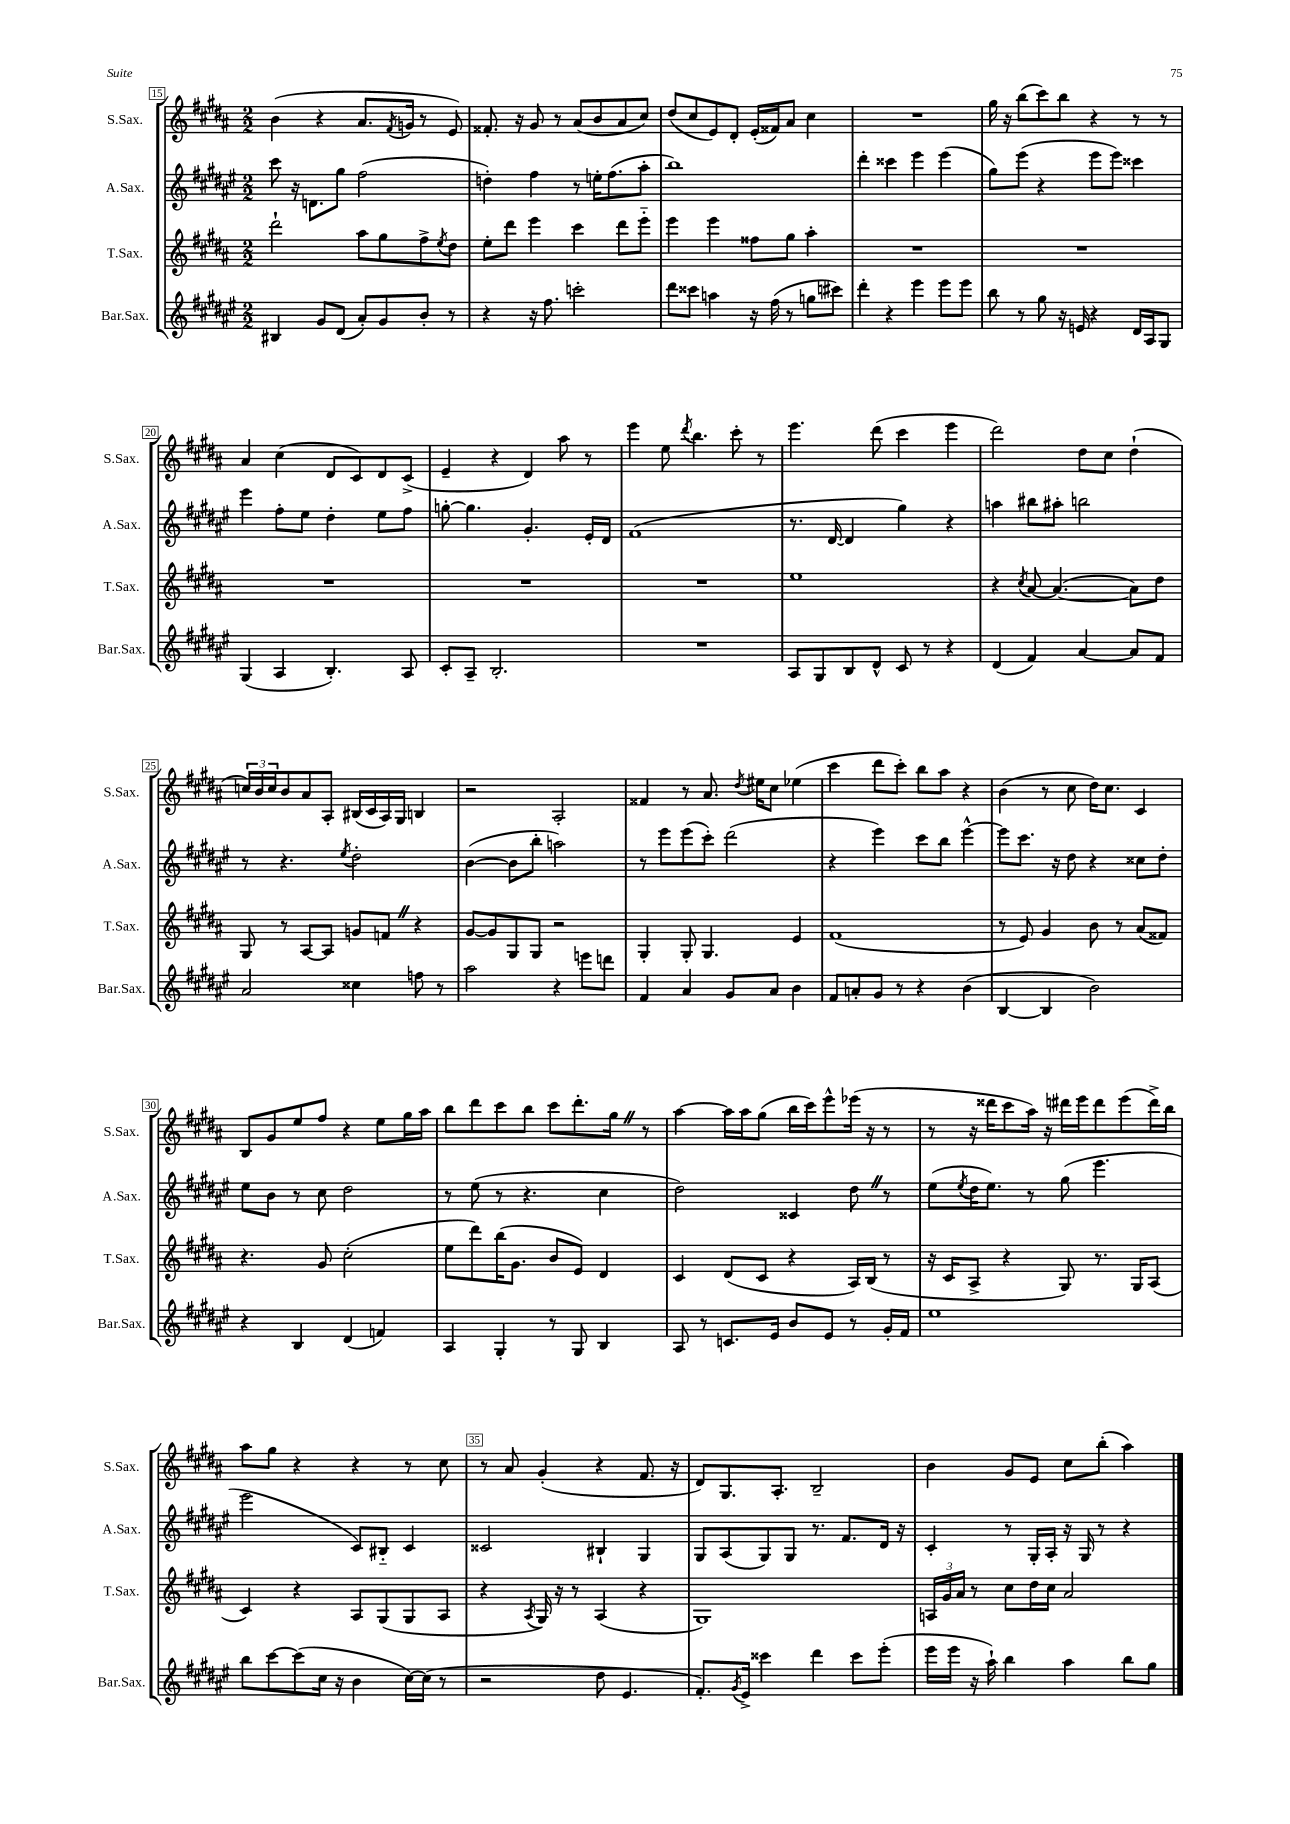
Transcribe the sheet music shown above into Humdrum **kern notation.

**kern	**kern	**kern	**kern
*staff4	*staff3	*staff2	*staff1
*clefG2	*clefG2	*clefG2	*clefG2
*k[f#c#g#d#a#e#]	*k[f#c#g#d#a#]	*k[f#c#g#d#a#e#]	*k[f#c#g#d#a#]
*M2/2	*M2/2	*M2/2	*M2/2
4B#	2ddd#`	8ccc#	(4b
.	.	16r	.
.	.	8.d	.
8g#	.	.	4r
(8d#	.	8gg#	.
8a#')	8aa#	(2ff#	8.a#
8g#	8gg#	.	.
.	.	.	8qf#
.	.	.	16g
8b'	8ff#^	.	8r
.	8qee	.	.
8r	8dd#	.	8e)
=	=	=	=
4r	8ee'	4dd')	8.f##'
.	8ddd#	.	.
.	.	.	16r
16r	4eee	4ff#	8g#
8.ff#	.	.	.
.	.	.	8r
2ccc'	4ccc#	8r	(8a#
.	.	16ee'	8b
.	.	(8.ff#	.
.	8ddd#	.	8a#
.	8eee'~	8aa#'	8cc#)
=	=	=	=
8ddd#	4eee	1bb)	(8dd#
8ccc##	.	.	8cc#
4aa	4eee	.	8e)
.	.	.	8d#'
16r	8ff##	.	(16e'
(16ff#	.	.	16f##)
8r	8gg#	.	8a#
8gg	4aa#'	.	4cc#
8ccc#)	.	.	.
=	=	=	=
4ddd#'	1r	4ddd#'	1r
4r	.	4ccc##	.
4eee#	.	4eee#	.
8eee#	.	(4eee#	.
8eee#	.	.	.
=	=	=	=
8bb	1r	8gg#)	16gg#
.	.	.	16r
8r	.	(8eee#	(8bb
8gg#	.	4r	8ccc#)
16r	.	.	8bb
16e	.	.	.
4r	.	8eee#	4r
.	.	8eee#)	.
16d#	.	4ccc##	8r
16A#	.	.	.
8G#	.	.	8r
=	=	=	=
(4G#	1r	4eee#	4a#
4A#	.	8ff#'	(4cc#
.	.	8ee#	.
4.B')	.	4dd#'	8d#
.	.	.	8c#)
.	.	8ee#	8d#
8A#	.	8ff#	(8c#^
=	=	=	=
8c#'	1r	[8gg'	4e~
8A#~	.	4.gg]	.
2.B'	.	.	4r
.	.	4.g#'	4d#)
.	.	.	8aa#
.	.	16e#'	8r
.	.	16d#	.
=	=	=	=
1r	1r	(1f#	4eee
.	.	.	8ee
.	.	.	8qddd#
.	.	.	4.bb
.	.	.	8ccc#'
.	.	.	8r
=	=	=	=
8A#	1ee	8.r	4.eee
8G#	.	.	.
.	.	[16d#	.
8B	.	4d#]	.
8d#^^	.	.	(8ddd#
8c#	.	4gg#)	4ccc#
8r	.	.	.
4r	.	4r	4eee
=	=	=	=
(4d#	4r	4aa	2ddd#)
.	8qcc#	.	.
4f#)	[8a#	8bb#	.
.	(4.a#_	8aa#'	.
[4a#	.	2bb	8dd#
.	.	.	8cc#
8a#]	8a#])	.	(4dd#`
8f#	8dd#	.	.
=	=	=	=
2a#	8G#	8r	24cc)
.	.	.	24b
.	.	.	24cc
.	8r	4.r	8b
.	[8A#	.	8a#
.	8A#]	.	8A#'
.	.	8qee#	.
4cc##	8g	2dd#'	(16B#
.	.	.	16c#
.	8f	.	16A#)
.	.	.	16G#
8ff	4r	.	4B
8r	.	.	.
=	=	=	=
2aa#	[8g#	([4b	2r
.	8g#]	.	.
.	8G#	8b]	.
.	8G#	8bb'	.
4r	2r	2aa)	2A#'
8eee	.	.	.
8ddd	.	.	.
=	=	=	=
4f#	4G#'	8r	4f##
.	.	8eee#	.
4a#	8G#'	(8eee#	8r
.	4.G#	8ccc#')	8.a#
8g#	.	(2ddd#	.
.	.	.	8qdd#
.	.	.	16ee#
8a#	.	.	8cc#
4b	4e	.	(4ee-
=	=	=	=
8f#	(1f#	4r	4ccc#
8a'	.	.	.
8g#	.	4eee#)	8ddd#
8r	.	.	8ccc#')
4r	.	8ccc#	8bb
.	.	8bb	8aa#
(4b	.	[4eee#^^	4r
=	=	=	=
[4B	8r	8eee#]	(4b
.	8e)	8.ccc#	.
4B]	4g#	.	8r
.	.	16r	.
.	.	8dd#	8cc#
2b)	8b	4r	16dd#)
.	.	.	8.cc#
.	8r	.	.
.	(8a#	8cc##	4c#
.	8f##)	8dd#'	.
=	=	=	=
4r	4.r	8ee#	8B
.	.	8b	8g#
4B	.	8r	8ee
.	8g#	8cc#	8ff#
(4d#	(2cc#'	2dd#	4r
4f)	.	.	8ee
.	.	.	16gg#
.	.	.	16aa#
=	=	=	=
4A#	8ee	8r	8bb
.	8ddd#)	(8ee#	8ddd#
4G#'	(16bb	8r	8ccc#
.	8.g#	.	.
.	.	4.r	8bb
8r	8b	.	8ccc#
8G#	8e)	.	8.ddd#'
4B	4d#	4cc#	.
.	.	.	16gg#
.	.	.	8r
=	=	=	=
8A#	4c#	2dd#)	[4aa#
8r	.	.	.
8.c	(8d#	.	16aa#]
.	.	.	16aa#
.	8c#	.	(8gg#
16e#	.	.	.
8b	4r	4c##	16bb
.	.	.	16ccc#)
8e#	.	.	8eee^^
8r	16A#)	8dd#	(16eee-
.	(16B	.	16r
16g#'	8r	8r	8r
16f#	.	.	.
=	=	=	=
1ee#	16r	(8ee#	8r
.	16c#	.	.
.	.	8qee#	.
.	8A#^	16dd#	16r
.	.	8.ee#)	16ddd##
.	4r	.	8ccc#
.	.	8r	16aa#)
.	.	.	16r
.	8G#)	(8gg#	16ddd#
.	.	.	16eee
.	8.r	4.eee#	8ddd#
.	.	.	(8eee
.	16G#	.	.
.	(8A#	.	16ddd#^)
.	.	.	16bb
=	=	=	=
8bb	4c#)	2eee#	8aa#
[8ccc#	.	.	8gg#
(8ccc#]	4r	.	4r
16cc#	.	.	.
16r	.	.	.
4b	8A#	8c#)	4r
.	(8G#	8B#'~	.
[16cc#)	8G#	4c#	8r
(16cc#]	.	.	.
8r	8A#	.	8cc#
=	=	=	=
2r	4r	2c##	8r
.	.	.	8a#
.	8qA#	.	.
.	16G#)	.	(4g#'
.	16r	.	.
.	8r	.	.
8dd#	(4A#	4B#`	4r
4.e#	.	.	.
.	4r	4G#	8.f#
.	.	.	16r
=	=	=	=
8.f#')	1G#)	8G#	8d#)
.	.	(8A#	8.G#
8qg#	.	.	.
16e#^	.	.	.
4ccc##	.	8G#)	.
.	.	.	8.A#'
.	.	8G#	.
4ddd#	.	8.r	2B~
.	.	8.f#	.
8ccc##	.	.	.
(8eee#'	.	16d#	.
.	.	16r	.
=	=	=	=
16eee#	24A	4c#'	4b
.	24g#	.	.
16eee#	.	.	.
.	24a#	.	.
16r	8r	.	.
16aa#`)	.	.	.
4bb	8cc#	8r	8g#
.	16dd#	16G#'	8e
.	16cc#	16A#'	.
4aa#	2a#	16r	8cc#
.	.	16G#	.
.	.	8r	(8bb'
8bb	.	4r	4aa#)
8gg#	.	.	.
==	==	==	==
*-	*-	*-	*-
